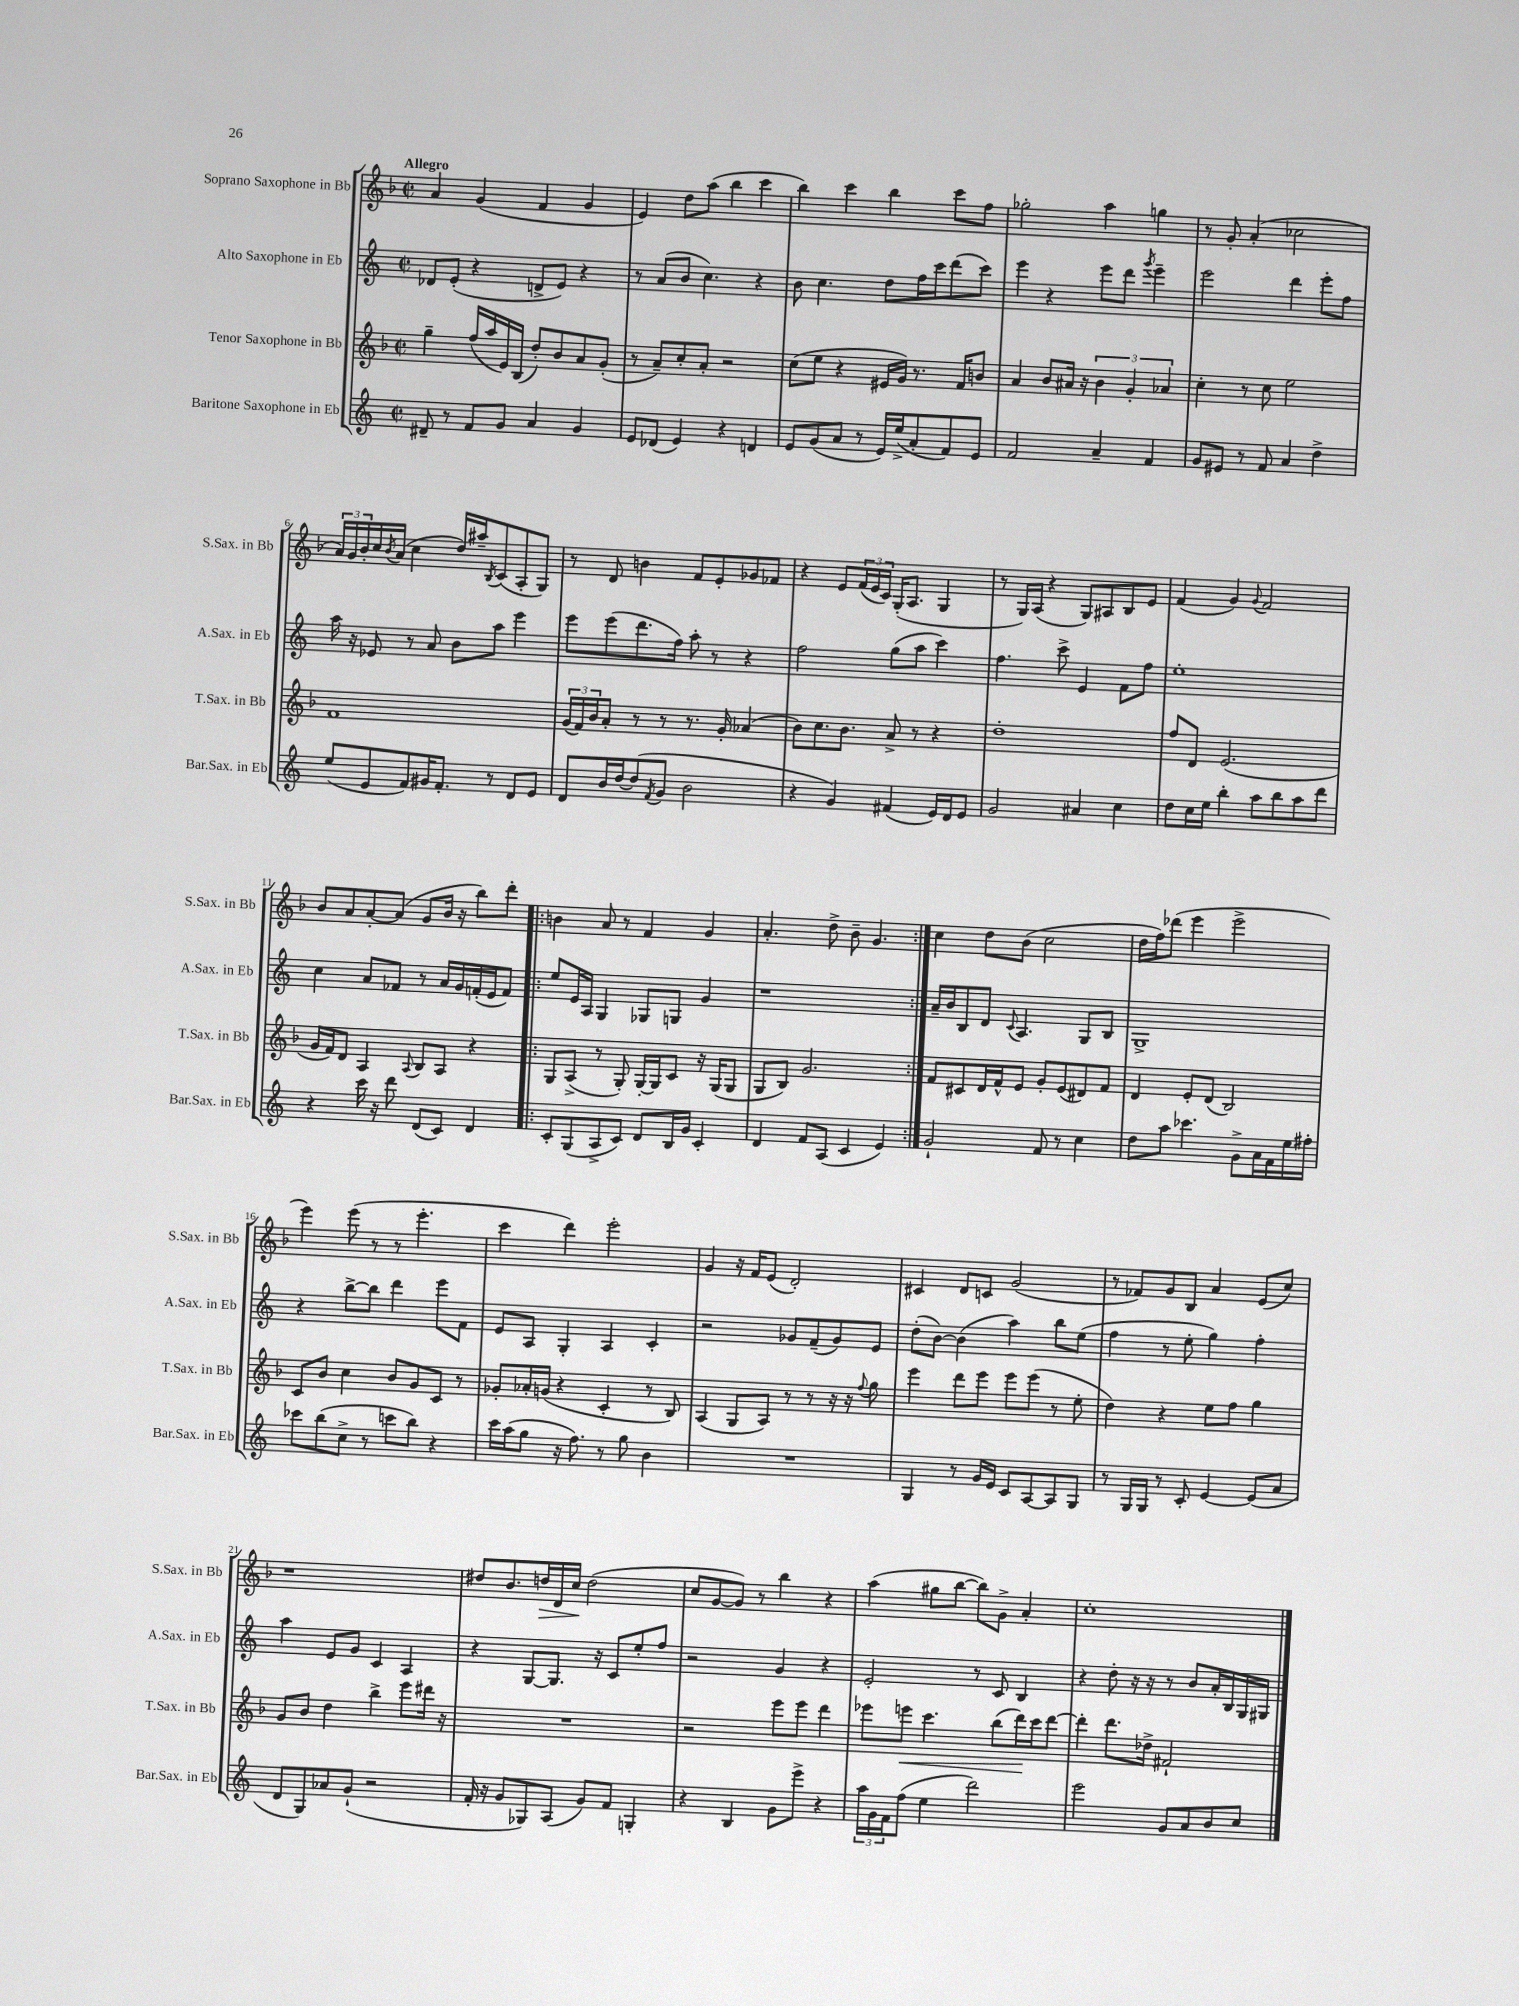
<<
\new StaffGroup <<
\new Staff = "s0" \with { instrumentName = "Soprano Saxophone in Bb" shortInstrumentName = "S.Sax. in Bb" } {
    \clef treble \key f \major \defaultTimeSignature \time 2/2 \tempo "Allegro"
    a'4 g'4( f'4 g'4 |
    e'4) d''8 a''8( bes''4 c'''4 |
    bes''4) c'''4 bes''4 c'''8 f''8 |
    ges''2-. a''4 g''4 |
    r8 g'8-. a'4-.( ces''2 |
    \tuplet 3/2 { a'16) g'16 bes'16-. } c''16 \acciaccatura { bes'8 } a'16( c''4 d''16) ais''16-- \acciaccatura { bes8 } c'8( a8-. g8) |
    r8 d'8 b'4 f'8 e'8-. ges'8 fes'8 |
    r4 e'8 \tuplet 3/2 { f'16( e'16 c'16) } g16-.( a8. g4 |
    r8 g16) a16( r4 g8) ais8 bes8 e'8 |
    f'4( g'4) \appoggiatura { g'8 } f'2 |
    bes'8 a'8 a'8~-. a'8( g'8 bes'16 r16 bes''8) d'''8-. |
    \repeat volta 2 { b'4 a'8 r8 f'4 g'4 |
    a'4.-. d''8-> bes'8-- g'4. | }
    c''4 d''8 bes'8( c''2 |
    d''16 f''16) des'''8( e'''4 e'''2-> |
    e'''4) e'''8( r8 r8 e'''4.-. |
    c'''4 d'''4) e'''2-. |
    g'4 r16 f'16 e'8( d'2-.) |
    cis'4 d'8 c'8 g'2( |
    r8 fes'8) g'8 bes8 a'4 e'8( c''8) |
    r1 |
    dis''8 bes'8. d''16\> d'16 c''16\! d''2( |
    c''8 g'8~ g'8) r8 bes''4 r4 |
    a''4( gis''8 bes''8~ bes''8) g'8-> a'4-. |
    c''1-. \bar "|." |
}
\new Staff = "s1" \with { instrumentName = "Alto Saxophone in Eb" shortInstrumentName = "A.Sax. in Eb" } {
    \clef treble \key c \major \defaultTimeSignature \time 2/2
    des'8 e'8-.( r4 d'8-> e'8) r4 |
    r8 a'8( b'8 c''4.) r4 |
    b'8 c''4. d''8 f''16 c'''16 d'''8( c'''8) |
    e'''4 r4 e'''8 d'''8 \acciaccatura { g'''8 } e'''4-- |
    e'''2 d'''4 e'''8-. f''8 |
    a''16 r16 ees'8 r8 a'8 b'8 a''8 e'''4 |
    e'''8 e'''8( d'''8. f''16) a''8-. r8 r4 |
    f''2 g''8( a''8 c'''4) |
    f''4. c'''8-> e'4 f'8 f''8 |
    e''1-. |
    c''4 a'8 fes'8 r8 a'16 g'16 f'16-.( e'16 f'8) |
    \repeat volta 2 { e''8 e'16 a16 g4 ges8 g8 g'4 |
    r1 | }
    a'16-- b'16 b8 d'8 \appoggiatura { c'8 } a4. g8 b8 |
    g1-> |
    r4 b''8~-> b''8 d'''4 e'''8 f'8 |
    e'8 a8 g4-. a4 c'4-. |
    r2 ges'8 f'8--( ges'8) e'8 |
    d''8-.( b'8~) b'4( a''4) b''8 e''8( |
    f''4 r8 e''8-. g''4) f''4-. |
    a''4 e'8 g'8 c'4 a4 |
    r4 g8~ g8. r16 c'8 e''8-. f''8 |
    r2 g'4 r4 |
    e'2-. r8 c'8 b4 |
    r4 d''8-. r16 r16 r8 b'8 a'16-. b16 g16 gis16 \bar "|." |
}
\new Staff = "s2" \with { instrumentName = "Tenor Saxophone in Bb" shortInstrumentName = "T.Sax. in Bb" } {
    \clef treble \key f \major \defaultTimeSignature \time 2/2
    g''4-- f''16( a''16 e'16) bes16( d''8-.) bes'8 a'8 g'8-.( |
    r8 a'8--) c''8-. a'8-. r2 |
    c''8( e''8 r4 eis'16 g'16) r8. f'16 b'8 |
    a'4 bes'8 ais'16 r16 \tuplet 3/2 { bes'4 g'4-. aes'4 } |
    c''4-. r8 c''8 e''2 |
    f'1 |
    \tuplet 3/2 { g'16( f'16) bes'16 } a'8-. r8 r8 r8. g'16-. aes'4( |
    bes'8) c''8. bes'8. a'8-> r8 r4 |
    d''1-. |
    f''8 d'8 e'2.( |
    g'16 f'16) d'8 a4 \appoggiatura { a8 } bes8 a8 r4 |
    \repeat volta 2 { g8 a8->( r8 g8-.) g16~-. g16 c'8 r16 g16( g8 |
    g8 bes8) g'2. | }
    f'8 cis'8 d'16 f'16-^ e'8 g'8-. e'8( dis'8) f'8 |
    d'4 e'8-. d'8( bes2) |
    c'8 bes'8 c''4 bes'8 g'8 c'8 r8 |
    ges'8-. aes'16-. g'16( r4 c'4-. r8 bes8) |
    a4( g8 a8) r8 r8 r16 r16 \appoggiatura { f''8 } g''8 |
    e'''4 d'''8 e'''8 e'''8 e'''8( r8 e''8-. |
    d''4) r4 e''8 f''8 g''4 |
    g'8 bes'8 d''4 bes''4-> e'''8 dis'''16 r16 |
    R1 |
    r2 e'''8 e'''8 d'''4 |
    ees'''8 e'''8\< c'''4. bes''8( d'''16\!) c'''16 d'''8~ |
    d'''4-. d'''8. des''16-> fis'2-! \bar "|." |
}
\new Staff = "s3" \with { instrumentName = "Baritone Saxophone in Eb" shortInstrumentName = "Bar.Sax. in Eb" } {
    \clef treble \key c \major \defaultTimeSignature \time 2/2
    dis'8-- r8 f'8 g'8 a'4 g'4 |
    e'8 des'8( e'4) r4 d'4 |
    e'8 g'8( a'8 r8 e'16) e''16->( a'8-. f'8) e'8 |
    f'2 a'4-- f'4 |
    g'8 eis'8 r8 f'8 a'4 d''4-> |
    e''8( e'8 f'8) gis'16 f'8.-. r8 d'8 e'8 |
    d'8 b'16 d''16~ d''8( \acciaccatura { f'8 } g'8 b'2 |
    r4 g'4) fis'4( e'16) d'16 e'8 |
    g'2 ais'4 c''4 |
    d''8 c''16 e''16 b''4-. a''8 b''8 a''8 d'''8 |
    r4 c'''16 r16 d'''8 d'8( c'8) d'4 |
    \repeat volta 2 { c'8-. g8( a8-> c'8) d'8 b16 g'16 c'4-. |
    d'4 f'8 a8( c'4 e'4) | }
    g'2-! f'8 r8 c''4 |
    d''8 a''8 ces'''4. g'8-> a'16 f'16 e''16 fis''16-. |
    ces'''8 b''8( c''8-> r8 c'''8 b''8) r4 |
    c'''16 a''16( g''8 r16 f''8.) r8 g''8 b'4 |
    R1 |
    g4 r8 g'16 e'16 c'8 a8~ a8 g8 |
    r8 g16 g16 r8 c'8-. e'4~ e'8( a'8 |
    d'8 g8) aes'8 g'8-!( r2 |
    f'16-. r16 g'8 ges8) a8( g'8) f'8 g4-. |
    r4 b4 g'8 e'''8-> r4 |
    \tuplet 3/2 { a''16 g'16 f'16 } f''8( e''4 d'''2) |
    e'''2 g'8 a'8 b'8 c''8 \bar "|." |
}
>>
>>
